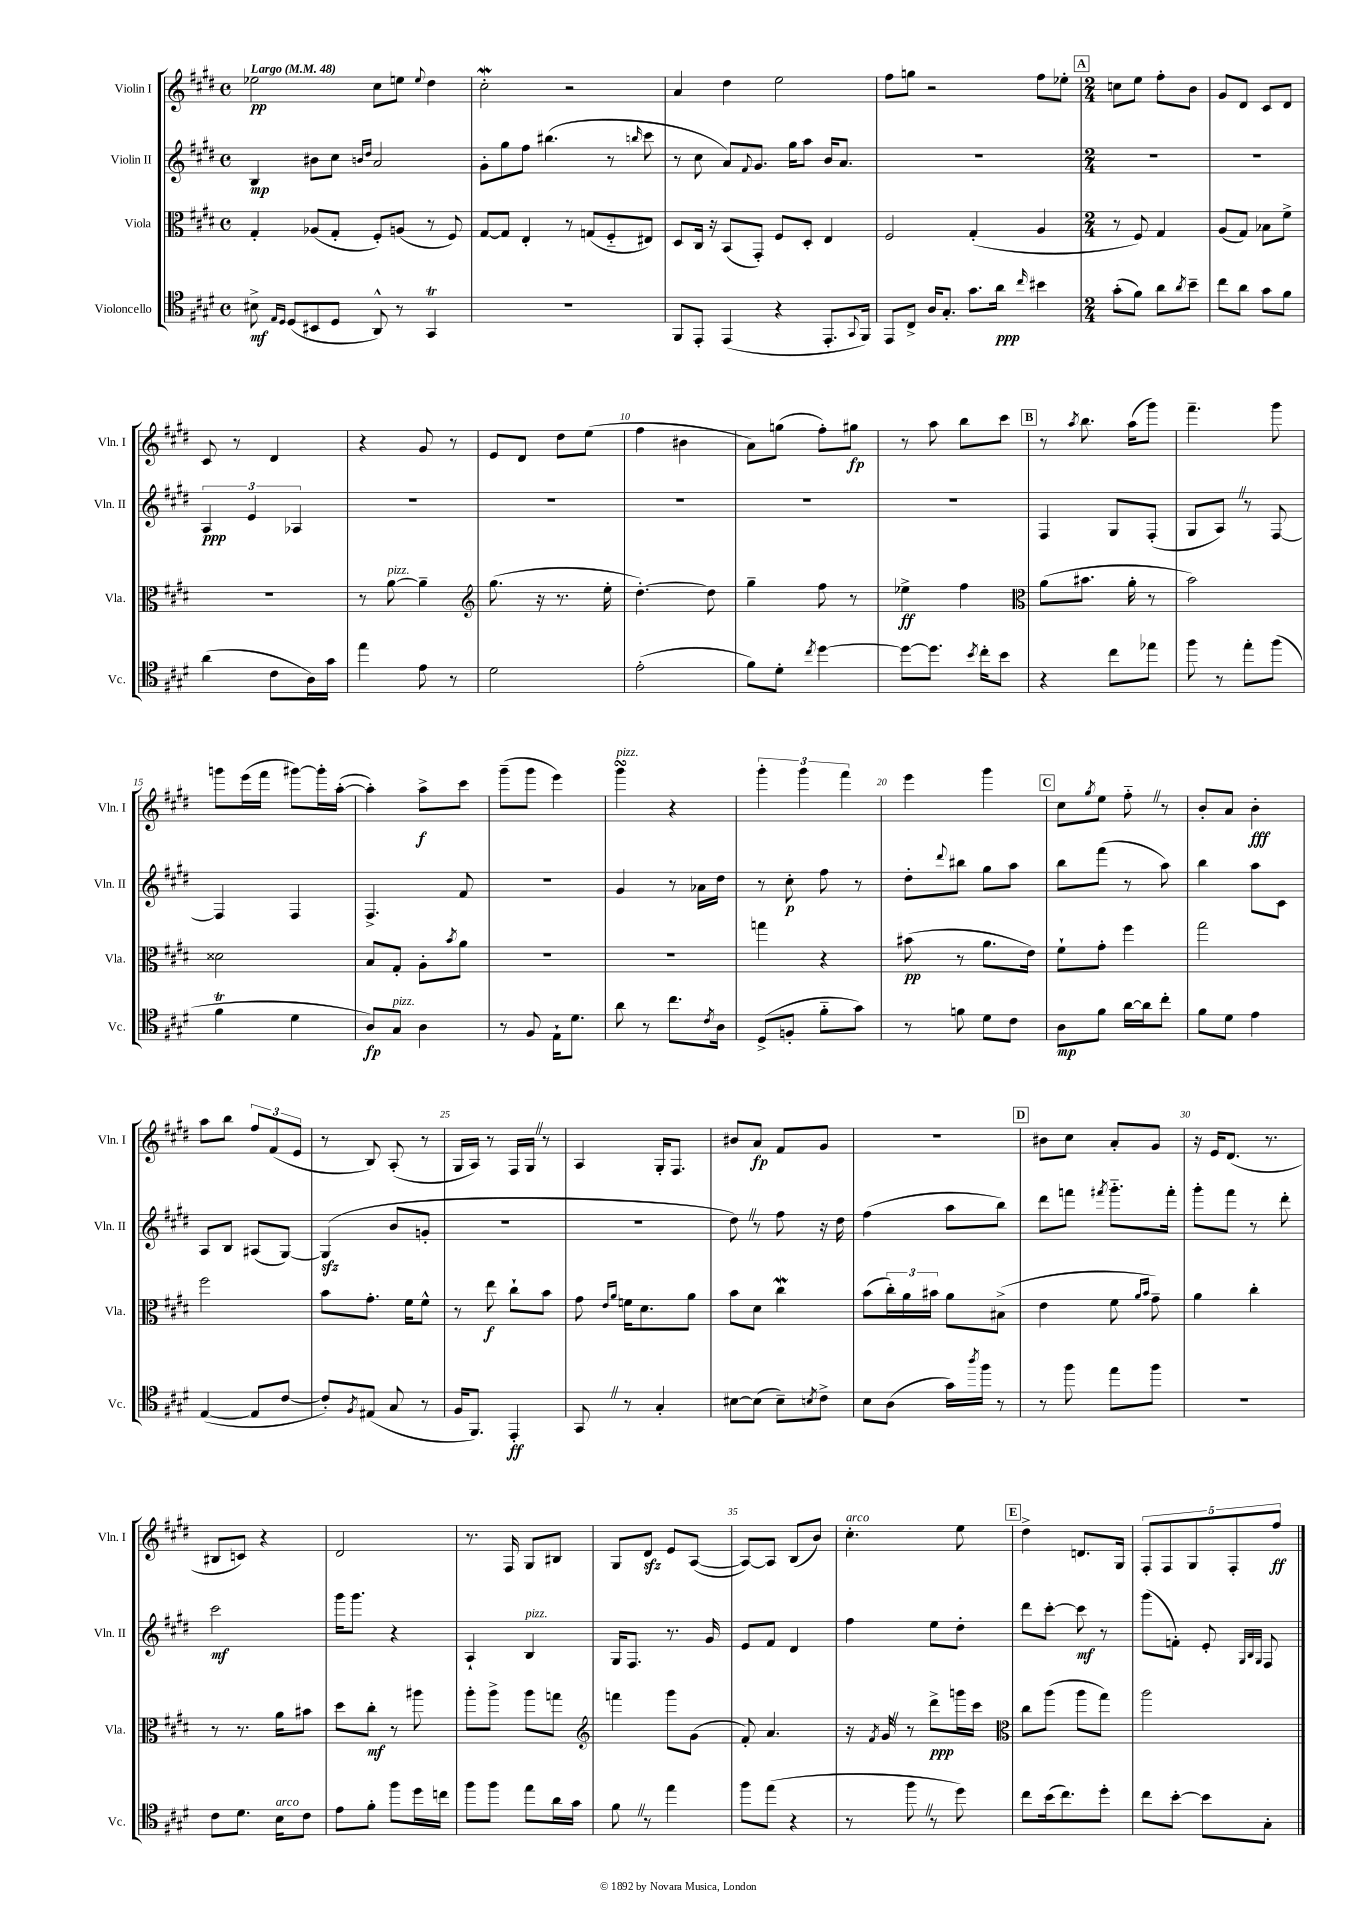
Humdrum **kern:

**kern	**kern	**kern	**kern
*staff4	*staff3	*staff2	*staff1
*clefC4	*clefC3	*clefG2	*clefG2
*k[f#c#g#d#]	*k[f#c#g#d#]	*k[f#c#g#d#]	*k[f#c#g#d#]
*M4/4	*M4/4	*M4/4	*M4/4
*met(c)	*met(c)	*met(c)	*met(c)
*MM48	*MM48	*MM48	*MM48
8B#^	4G#'	4B	2ee-
16qqE	.	.	.
16qqD#	.	.	.
(8D#	.	.	.
8BB#	(8A-	8b#	.
8D#	8G#'	8cc#	.
.	.	16qqb	.
.	.	16qqdd#	.
8AA^^)	8F#')	2a	8cc#
8r	(8A	.	8ee
.	.	.	8qqee
4GG#	8r	.	4dd#
.	8F#)	.	.
=	=	=	=
1r	[8G#	8g#'	2cc#'
.	8G#]	8gg#	.
.	4E'	8ff#	.
.	.	(4.bb#	.
.	8r	.	2r
.	(8G	.	.
.	8F#'~	8r	.
.	.	16qqbb	.
.	8E#)	8ccc#	.
=	=	=	=
8FF#	8D#	8r	4a
8EE'	16C#	8cc#	.
.	16r	.	.
(4EE	(8BB	8a)	4dd#
.	.	8qqf#	.
.	8GG#')	8.g#	.
4r	8F#	.	2ee
.	.	16gg#	.
.	8D#'	8aa	.
8.EE'	4E	16b	.
.	.	8.a	.
8qqGG#	.	.	.
16FF#)	.	.	.
=	=	=	=
8EE	2F#	1r	8ff#
8C#^	.	.	8gg
16A	.	.	2r
8.G#'	.	.	.
8.g#	(4G#'	.	.
16a	.	.	.
16qqcc#	.	.	.
4b#	4A	.	8ff#
.	.	.	8ee-'
=	=	=	=
*M2/4	*M2/4	*M2/4	*M2/4
(8g#'	8r	2r	8cc
8f#)	8F#)	.	8ee
8a	4G#	.	8ff#'
8qa	.	.	.
8b~	.	.	8b
=	=	=	=
8cc#	(8A	2r	8g#
8a	8G#)	.	8d#
8g#	8B-	.	8c#
8f#	8f#^	.	8d#
=	=	=	=
(4a	2r	6A	8c#
.	.	.	8r
.	.	6e	.
8c#	.	.	4d#
.	.	6A-	.
16A)	.	.	.
16g#	.	.	.
=	=	=	=
4ee	8r	2r	4r
.	[8a	.	.
8e	4a~]	.	8g#
8r	.	.	8r
=	=	=	=
*	*clefG2	*	*
2d#	(8.gg#	2r	8e
.	.	.	8d#
.	16r	.	.
.	8.r	.	8dd#
.	.	.	(8ee
.	16ee'	.	.
=	=	=	=
(2e'	[4.dd#')	2r	4ff#
.	.	.	4b#
.	8dd#]	.	.
=	=	=	=
8f#)	4gg#~	2r	8a)
8d#'	.	.	(8gg
8qcc#	.	.	.
[4dd#	8ff#	.	8ff#')
.	8r	.	8gg#
=	=	=	=
8dd#_	4ee-^	2r	8r
8.dd#]	.	.	8aa
.	4ff#	.	8bb
8qb	.	.	.
16cc#'	.	.	.
8b	.	.	8ccc#
=	=	=	=
*	*clefC3	*	*
4r	(8a	4F#	8r
.	.	.	8qaa
.	8.b#	.	8.bb
8cc#	.	8G#	.
.	16a'	.	(16aa
8ee-	8r	(8F#'	8ggg#)
=	=	=	=
8ff#	2b)	8G#	4.fff#~
8r	.	8A)	.
8ee'	.	8r	.
(8ff#	.	[8F#	8ggg#
=	=	=	=
4f#	2d##	4F#]	8ggg
.	.	.	(16eee
.	.	.	16fff#
4d#	.	4F#	[8ggg#)
.	.	.	16ggg#']
.	.	.	([16aa'
=	=	=	=
8A)	8B	4.F#^	4aa'])
8G#	8G#'	.	.
4A	8A'	.	8aa^
.	8qb	.	.
.	8a	8f#	8ccc#
=	=	=	=
8r	2r	2r	(8ggg#~
8F#	.	.	8ggg#
16E`	.	.	4eee)
8.d#	.	.	.
=	=	=	=
8a	2r	4g#	4ggg#
8r	.	.	.
8.cc#	.	8r	4r
.	.	16a-	.
8qc#	.	.	.
16A	.	16dd#	.
=	=	=	=
(8D#^	4gg	8r	6ggg#'
8F'	.	8cc#'	.
.	.	.	6ggg#
8f#'~	4r	8ff#	.
.	.	.	6fff#
8g#)	.	8r	.
=	=	=	=
8r	(8b#	8dd#'	4eee
.	.	8qqddd#	.
8f	8r	8bb#	.
8d#	8.a	8gg#	4ggg#
8c#	.	8aa	.
.	16e)	.	.
=	=	=	=
8A	8f#`	8bb	8cc#
.	.	.	8qgg#
8f#	8g#'	(8fff#	8ee
[16a	4ff#	8r	8ff#'~
16a]	.	.	.
8cc#'	.	8aa)	8r
=	=	=	=
8f#	2gg#	4bb	8b'
8d#	.	.	8a
4e	.	8aa	4b'
.	.	8c#	.
=	=	=	=
([4E	2ff#	8A	8aa
.	.	8B	8bb
8E]	.	(8A#	12ff#
.	.	.	(12f#
[8c#	.	[8G#)	.
.	.	.	12e
=	=	=	=
8c#'])	8b	(4G#]	8r
8qF#	.	.	.
(8E#	8.g#'	.	8B)
8G#	.	8b	(8A'
.	16f#	.	.
8r	8f#^^	8g'	8r
=	=	=	=
16F#	8r	2r	16G#
8.FF#)	.	.	16A)
.	8ee	.	8r
4EE'	8cc#`	.	16F#
.	.	.	16G#
.	8b	.	8r
=	=	=	=
8GG#	8g#	2r	4A
.	16qqe	.	.
.	16qqa	.	.
8r	16f	.	.
.	8.d#	.	.
4G#'	.	.	16G#'
.	.	.	8.F#
.	8a	.	.
=	=	=	=
[8B#	8b	8dd#)	8b#
(8B#]	8d#	8r	8a
8B#~)	4cc#	8ff#	8f#
8qB	.	.	.
8c#^	.	16r	8g#
.	.	16dd#	.
=	=	=	=
8B	(8b	(4ff#	2r
(8A	24cc#')	.	.
.	24a	.	.
.	24b#	.	.
16g#)	8a	8aa	.
8qaa	.	.	.
16ff#	.	.	.
8r	(8B#^	8bb)	.
=	=	=	=
8r	4e	8ddd#	8b#
8ff#	.	8fff	8cc#
.	.	8qfff#	.
8ee	8f#	8.ggg#'~	8a'
.	16qqa	.	.
.	16qqb	.	.
8ff#	8g#~)	.	8g#
.	.	16fff#'	.
=	=	=	=
2r	4a	8ggg#'	16r
.	.	.	16e
.	.	8fff#	(8.d#
.	4cc#'	8r	.
.	.	.	8.r
.	.	8ddd#'	.
=	=	=	=
8c#	8r	2ccc#	8B#
8.d#	8.r	.	8c)
.	.	.	4r
16B	16a	.	.
8c#	8b#	.	.
=	=	=	=
8e	8dd#	16ggg#	2d#
.	.	8.ggg#	.
8f#'	8cc#'	.	.
8ff#	8r	4r	.
16dd#	8aa#	.	.
16cc	.	.	.
=	=	=	=
8ff#	8aa'	4A`	8.r
8ff#	8aa^	.	.
.	.	.	16F#
8ee	8aa	4B	8G#
16a	8gg	.	8B#
16g#	.	.	.
=	=	=	=
*	*clefG2	*	*
8f#	4fff	16G#	8G#
.	.	8.F#	.
8r	.	.	8d#
4ee	8ggg#	8.r	8e
.	(8g#	.	([8A
.	.	16g#	.
=	=	=	=
8ff#	8f#')	8e	8A_)
(8ee	4.a	8f#	8A]
4r	.	4d#	(8B
.	.	.	8b)
=	=	=	=
8r	16r	4ff#	4.cc#'
.	8qf#	.	.
.	16g#	.	.
8ff#	8r	.	.
8r	8ddd#^	8ee	.
8dd#)	16ggg	8dd#'	8ee
.	16ccc#	.	.
=	=	=	=
*	*clefC3	*	*
8cc#	8cc#	8ddd#	4dd#^
(16b	(8aa	[8ccc#'	.
8.cc#)	.	.	.
.	8aa	8ccc#]	8.d
8dd#'	8gg#)	8r	.
.	.	.	16G#
=	=	=	=
8cc#	2aa	(8ggg#	10F#'
.	.	.	10F#
[8b'	.	8f')	.
.	.	.	10G#
8b]	.	8e'	.
.	.	.	10F#'
.	.	32qqG#	.
.	.	32qqB	.
.	.	32qqG#	.
8G#'	.	8F#	.
.	.	.	10ff#
==	==	==	==
*-	*-	*-	*-
